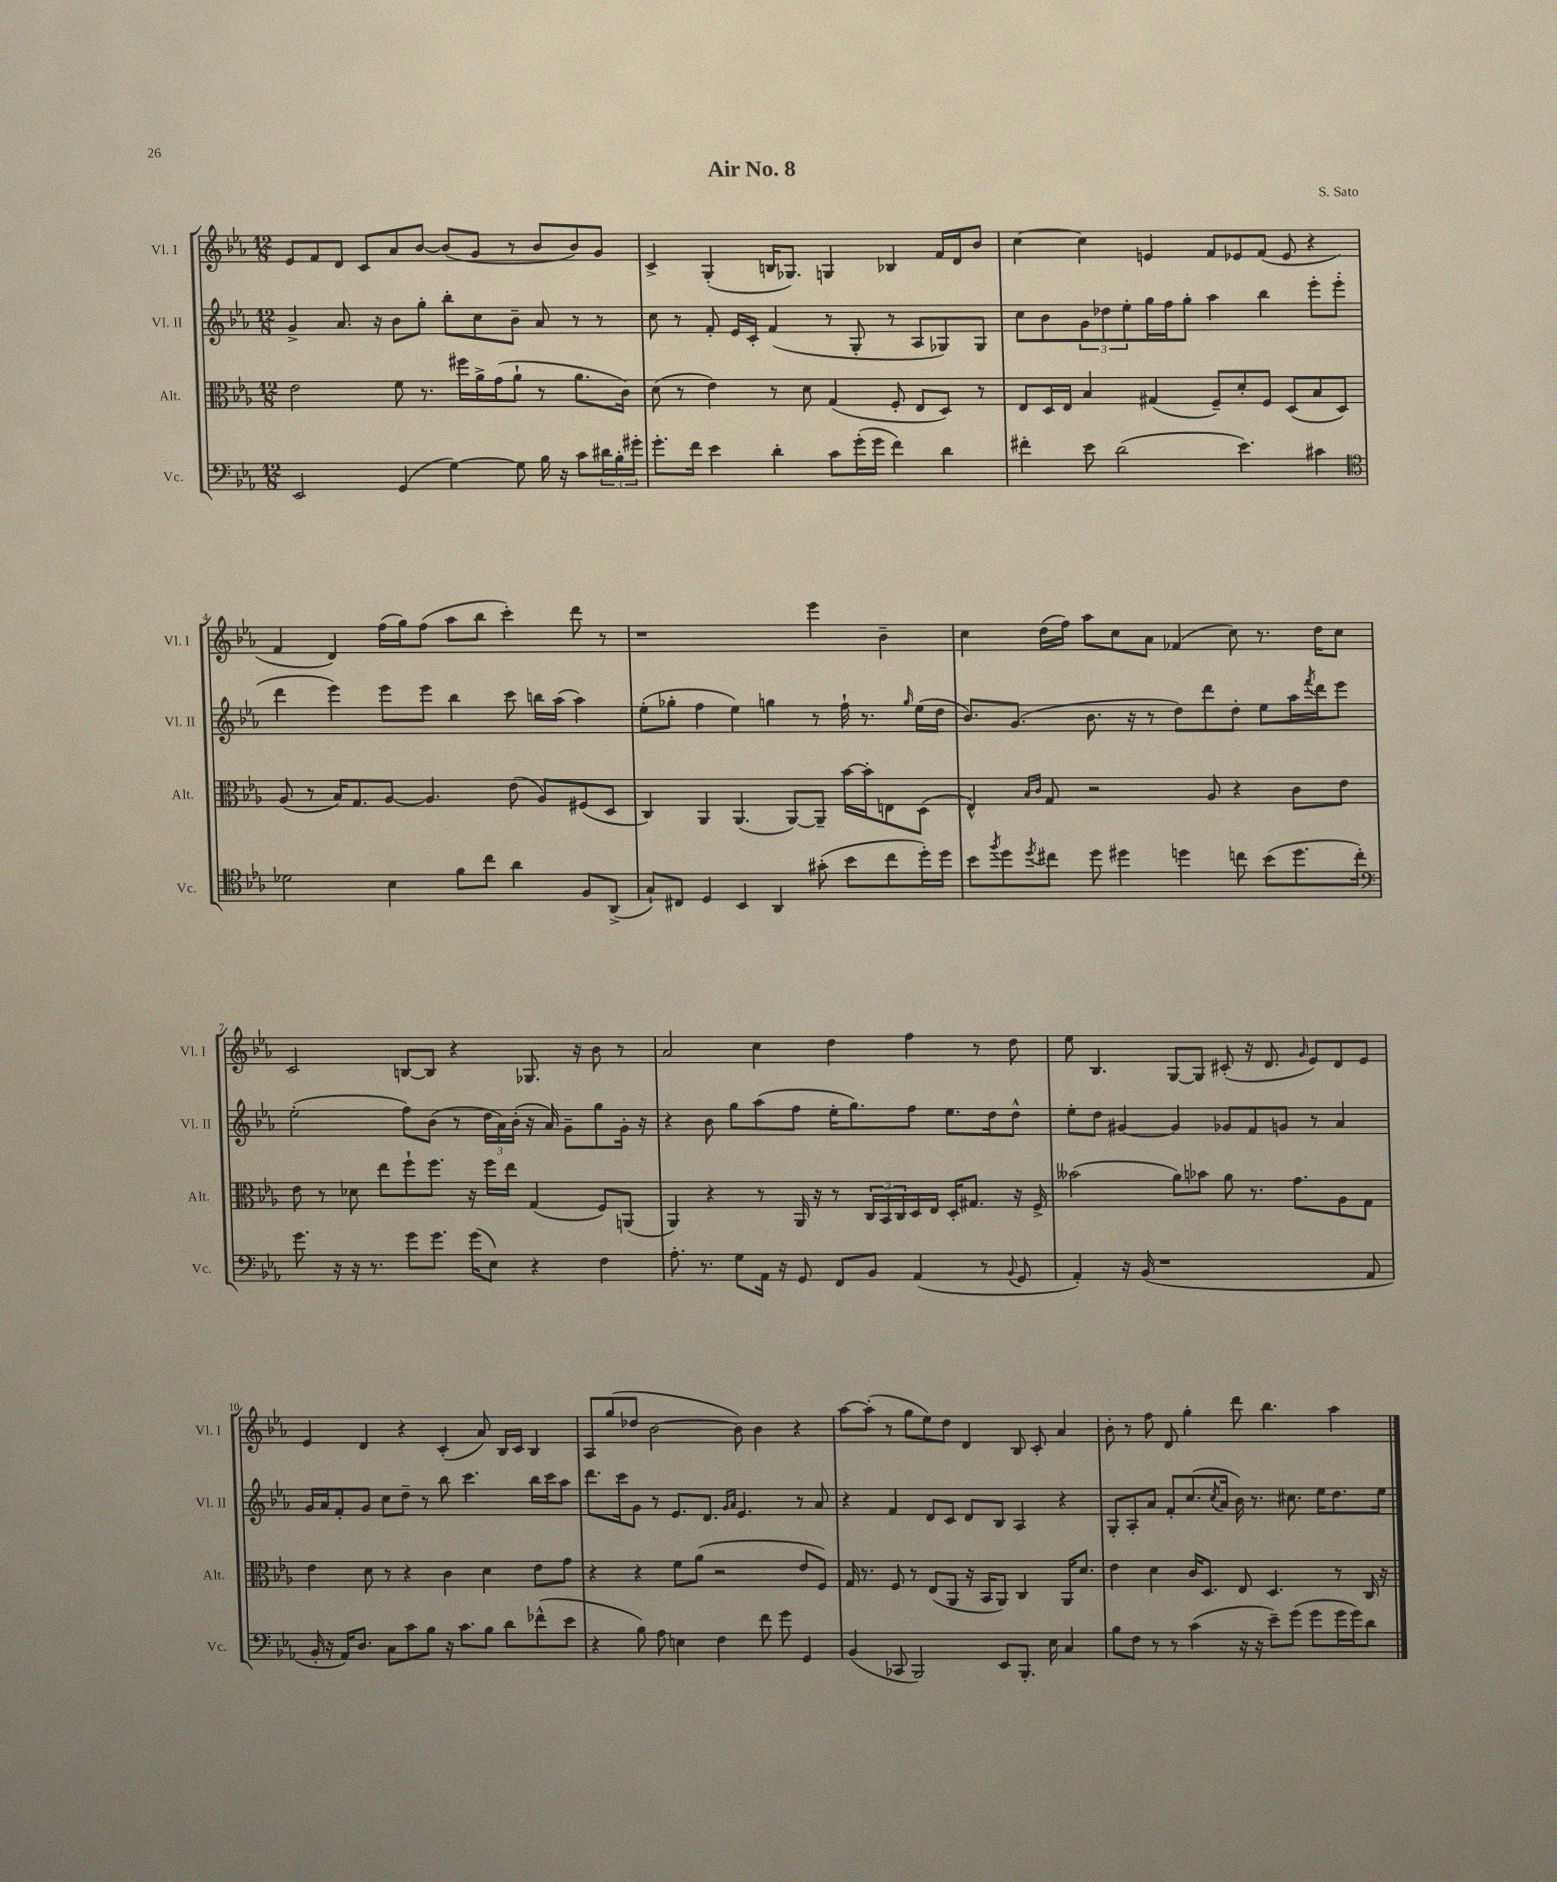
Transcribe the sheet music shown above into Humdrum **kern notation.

**kern	**kern	**kern	**kern
*staff4	*staff3	*staff2	*staff1
*clefF4	*clefC3	*clefG2	*clefG2
*k[b-e-a-]	*k[b-e-a-]	*k[b-e-a-]	*k[b-e-a-]
*M12/8	*M12/8	*M12/8	*M12/8
2EE-/	2e-\	4g^/	8e-/L
.	.	.	8f/
.	.	8.a-/	8d/J
.	.	.	8c/L
.	.	16r	.
(4GG/	8f\	8b-\L	8a-/
.	8.r	8gg'\J	[8b-/J
[4G\)	.	8bb-'\L	(8b-/]L
.	16ff#\LL	.	.
.	16a-^\	8cc\	8g/J
.	(16g\J	.	.
8G\]	8a-`\J	8b-~\J	8r
16B-\	8r	8a-/	8b-/L
16r	.	.	.
8c\L	8.a-\L	8r	8b-/)
24d#\L	.	8r	8g/J
24B-'\	.	.	.
.	16c\Jk)	.	.
24g#'\JJ	.	.	.
=	=	=	=
8.g'\L	(8d\	8cc\	4c^/
.	8r	8r	.
16f\Jk	.	.	.
4e-\	4e-\)	8f'/	(4G'/
.	.	16e-/LL	.
.	.	16c'/JJ	.
4d'\	8r	(4f/	16B/LK
.	.	.	8.G-/J)
.	8d\	.	.
8c\L	(4G/	8r	4G/
(16g'\L	.	8G'/	.
16g\JJ	.	.	.
4f\)	8F'/	8r	4B-/
.	8E-/L	8A-/L	.
4d\	8D/J)	8G-/)	16f/LL
.	.	.	16d/J
.	8r	8G-/J	8b-/J
=	=	=	=
4f#'\	8E-/L	8cc\L	[4cc\
.	16D/L	8b-\	.
.	16E-/JJ	.	.
8e-\	4B-/	12g\	4cc\]
.	.	12dd-\	.
(2d\	.	.	.
.	.	12ee-'\	.
.	(4G#/	16gg\L	4e/
.	.	16ff\J	.
.	.	8gg'\J	.
.	8F~/L)	4aa-\	8f/L
4.e-\)	8d'/	.	8e-/
.	8F/J	4bb-\	(8f/J
.	(8D/L	.	8e-/
4c#\	8B-/	8eee-'\L	4r
.	8D/J)	(8eee-'\J	.
=	=	=	=
*clefC4	*	*	*
2d-\	(8A-/	4ddd\	4f/
.	8r	.	.
.	16B-/LK)	4eee-\)	4d/)
.	8.G/	.	.
4B-\	[8A-/J	8eee-\L	(16ff\LL
.	.	.	16gg\J)
.	4.A-/]	8eee-\J	(8ff\J
8f\L	.	4bb-\	8aa-\L
8cc\J	.	.	8bb-\J
4a-\	(8e-\	8ccc\	4ccc'\)
.	8A-/L)	16bb\LL	.
.	.	(16aa-\JJ	.
8F/L	(8F#/	4aa-\)	8ddd\
(8AA-^/J	8D/J	.	8r
=	=	=	=
8G`/L)	4C/)	(8ee-'\L	1r
8C#/J	.	8gg-'\J	.
4D/	4AA-/	4ff\	.
4BB-/	(4.AA-/	4ee-\)	.
4AA-/	.	4gg\	.
.	[8AA-/L)	.	.
(8g#'\	8AA-~/]J	8r	4eee-\
8b-\L	[16b-\LL	16ff`\	.
.	16b-'\]J	8.r	.
8cc\	8E\	.	4b-~\
.	.	16qqgg/	.
16dd'\L)	(8D\J	(16ee-\LL	.
16dd\JJ	.	16dd\JJ	.
=	=	=	=
8b-\L	4E-^^/)	8.b-/L)	4cc\
8qff/	.	.	.
8dd\	.	.	.
.	.	(8.g/J	.
.	16qqB-/LL	.	.
8qdd/	16qqc/JJ	.	.
8cc#\J	8G/	.	(16dd\LL
.	.	.	16ff\JJ)
8dd\	2r	8.b-\	8aa-\L
4dd#\	.	.	8cc\
.	.	16r	.
.	.	8r	8a-\J
4dd\	.	8dd\L)	(4f-/
.	8A-/	8ddd\	.
8cc\	4r	8dd'\J	8cc\)
(8b-\L	.	8ee-\L	8.r
8.dd\	8c\L	16aa-\L	.
.	.	8qfff/	.
.	.	16ddd\J	16dd\LK
.	8e-\J	8eee-\J	8cc\J
16cc'\Jk)	.	.	.
=	=	=	=
*clefF4	*	*	*
8.g\	8e-\	(2ee-'\	2c/
.	8r	.	.
16r	.	.	.
16r	8d-\	.	.
8.r	.	.	.
.	8ee-\L	.	.
8g\L	8ff`\	8ff\L)	[8B/L
8.g\J	8.ff\J	(8b-\J	8B/]J
.	.	8r	4r
(16g\LK	16r	.	.
8E-\J)	16ff\LL	24dd\LL	.
.	.	24a-\)	.
.	16ee-\JJ	.	.
.	.	(24b-'\JJ	.
4r	(4G/	16r	8.G-/
.	.	16a-/)	.
.	.	8g~\L	.
.	.	.	16r
4F\	8F/L)	8gg\	8b-\
.	(8AA/J	16g'\Jk	8r
.	.	16r	.
=	=	=	=
8.A-'\	4AA-/)	4r	2a-/
8.r	.	.	.
.	4r	8b-\	.
8G\L	.	8gg\L	.
16AA-\Jk	8r	(8aa-\	4cc\
16r	.	.	.
8GG/	16AA-/	8ff\J	.
.	16r	.	.
8FF/L	8r	16ee-'\LK	4dd\
.	.	8.gg\)	.
8BB-/J	24C/LL	.	.
.	24BB-/	.	.
.	24C/	.	.
(4AA-/	16D/	8ff\J	4ff\
.	16E-/JJ	.	.
.	16D'/LK	8.ee-\L	.
.	8.G#/J	.	.
8r	.	.	8r
.	.	16dd\k	.
8qqBB-/	.	.	.
8GG/	16r	8dd^^\J	8dd\
.	16F^/	.	.
=	=	=	=
4AA-'/)	(2b--\	8ee-'\L	8ee-\
.	.	8dd\J	4.B-/
16r	.	[4g#/	.
(16BB-/	.	.	.
1r	.	.	.
.	8a-\L)	4g#/]	[8G/L
.	8b-\J	.	8G/]J
.	8a-\	8g-/L	(8c#'/
.	8.r	8f/	16r
.	.	.	8.d/
.	.	8g/J	.
.	8.g\L	.	.
.	.	.	16qqg/
.	.	8r	8e-/L)
.	8A-\	4a-/	8d/
8AA-/	8G\J	.	8e-/J
=	=	=	=
16BB-'/	4e-\	16g/LL	4e-/
16r	.	16a-/J	.
16AA-/LK)	.	8f'/	.
8.D/J	.	.	.
.	8d\	8g/J	4d/
8C\L	8r	8cc\L	.
8c\	4r	8dd~\J	4r
8B-\J	.	8r	.
16r	4c\	8bb-\	(4c'/
8.c\L	.	.	.
.	.	4.ccc\	.
8B-\J	4d\	.	8a-/)
8d\L	.	.	16B-/LL
.	.	.	16c/JJ
(8f-^^\	8e-\L	16bb-\LL	4B-/
.	.	16ccc\J	.
8e-\J	8g\J	8aa-\J	.
=	=	=	=
4r	4r	8.ddd\L	8A-/L
.	.	.	(8gg/
.	.	16ccc\k	.
8B-\)	4r	8g\J	8dd-/J
8A-\	.	8r	[2b-\
4E\	8f\L	8.e-/L	.
.	(8a-\J	.	.
.	.	8.d/J	.
4F\	2r	.	.
.	.	16qqg/LL	.
.	.	16qqa-/JJ	.
.	.	4.e-/	8b-\])
8f\	.	.	4b-\
8g\	.	.	.
4GG/	8e-/L	8r	4r
.	8F/J)	8a-/	.
=	=	=	=
(4BB-/	16G/	4r	[8aa-\L
.	8.r	.	.
.	.	.	(8aa-'\]J
8CC-/	8F/	4f/	8r
2BBB-/)	8r	.	8gg\L
.	(8E-/L	8d/L	8ee-\)
.	8AA-/J	8c/J	8dd\J
.	16r	8d/L	4d/
.	16BB-/LK	.	.
8EE-/L	8AA-/J)	8B-/J	.
8.BBB-'/J	4C/	4A-/	8B-/
.	.	.	8c'/
16E-\	.	.	.
4C/	16AA-/LK	4r	4a-/
.	8.d/J	.	.
=	=	=	=
8B-\L	4e-\	8G'/L	8b-'\
8F\J	.	8A-'/	8r
8r	4d\	8a-/J	8ff\
8r	.	8f'/L	8d/
(4c\	16c/LK	(8.cc/	4gg'\
.	8.D/J	.	.
.	.	8qcc/	.
.	.	16a-/Jk	.
16r	8E-/	16b-\)	8ddd\
16r	.	8.r	.
8e-~\L)	4.D/	.	4.bb-\
(8g\J	.	8.cc#\	.
8g\L	.	.	.
.	.	16ee-\LK	.
16g\L	8r	8.dd\	4aa-\
16g\J)	.	.	.
8d\J	16C/	.	.
.	16r	16ee-\Jk	.
==	==	==	==
*-	*-	*-	*-
